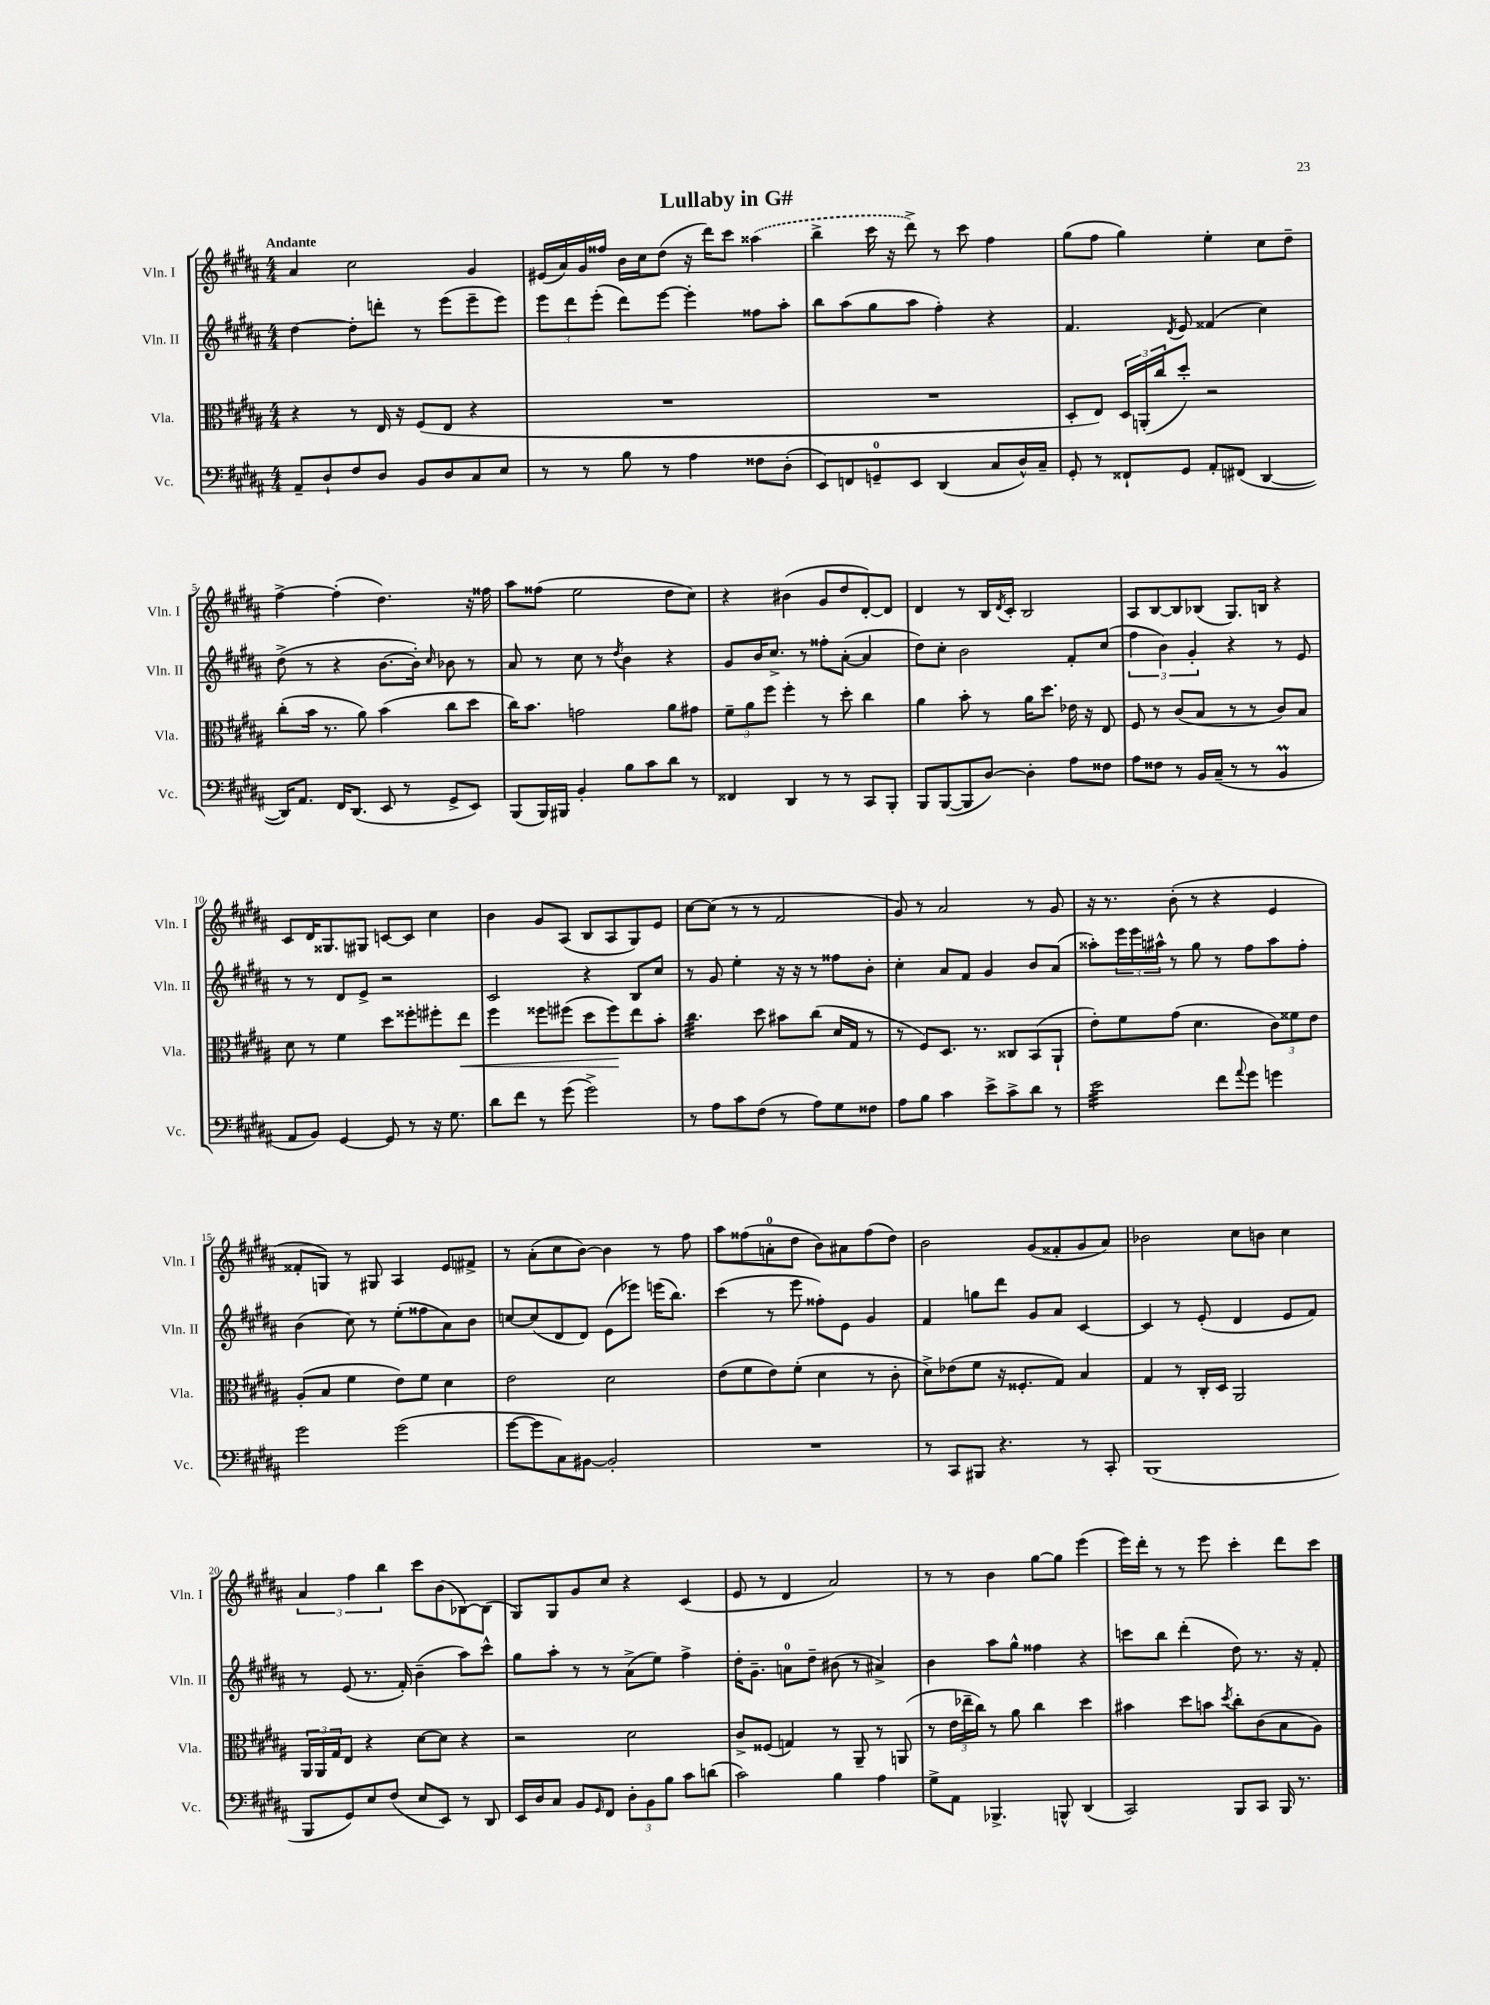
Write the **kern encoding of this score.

**kern	**kern	**dynam	**kern	**kern
*part4	*part3	*part3	*part2	*part1
*staff4	*staff3	*staff3	*staff2	*staff1
*I"Vc.	*I"Vla.	*	*I"Vln. II	*I"Vln. I
*I'Vc.	*I'Vla.	*	*I'Vln. II	*I'Vln. I
*clefF4	*clefC3	*	*clefG2	*clefG2
*k[f#c#g#d#a#]	*k[f#c#g#d#a#]	*	*k[f#c#g#d#a#]	*k[f#c#g#d#a#]
*M4/4	*M4/4	*	*M4/4	*M4/4
=1	=1	=1	=1	=1
!	!	!	!	!LO:TX:a:B:t=Andante
8AA#~/L	4r	.	[4dd#\	4a#/
8D#`/	.	.	.	.
8F#/	8r	.	8dd#'\L]	2cc#\
8D#/J	16E/	.	8dddn'\J	.
.	16r	.	.	.
8BB/L	(8F#/L	.	8r	.
8D#/	8E/J	.	(8eee\L	.
8C#/	4r	.	8eee~\	4g#/
8E/J	.	.	8eee\J)	.
=2	=2	=2	=2	=2
8r	1r	.	12eee\L	(16e#X/LL
.	.	.	.	16a#/)
.	.	.	12ddd#\	.
8r	.	.	.	16g#/
.	.	.	(12eee'\J	.
.	.	.	.	16ff##X/JJ
8B\	.	.	8ddd#\L)	16b\LL
.	.	.	.	16cc#\J
8r	.	.	[8eee\J	(8dd#\J
4A#\	.	.	4eee'\]	16r
.	.	.	.	16ddd#\KL)
.	.	.	.	8ccc#\J
8F##X\L	.	.	8ff##X\L	(4aa##X\
(8D#'\J	.	.	8aa#'\J	.
=3	=3	=3	=3	=3
8EE/L)	1r	.	8bb\L	4bb^\
8FFn/	.	.	(8aa#\	.
8GGn~/	.	.	8gg#\	16ccc#\
.	.	.	.	16r
8EE/J	.	.	8aa#\J	8ddd#^\)
(4DD#/	.	.	4ff#'\)	8r
.	.	.	.	8ccc#\
8C#/L	.	.	4r	4ff#\
16D#^^/L)	.	.	.	.
16C#~/JJ	.	.	.	.
=4	=4	=4	=4	=4
8GG#'/	8D#'/L	.	4.f#/	(8gg#\L
8r	8E/J)	.	.	8ff#\J
8FF##X`/L	24D#/LL	.	.	4gg#\)
.	(24AAn'/	.	.	.
.	24cc#/J	.	.	.
.	.	.	8qd#/	.
8GG#/J	8dd#'/J)	.	8e/	.
8AA#'/L	2r	.	(4f##X/	4ee'\
(8FF#X/J	.	.	.	.
[4DD#/	.	.	4cc#\)	8cc#\L
.	.	.	.	8dd#~\J
!!LO:LB:g=z
=5	=5	=5	=5	=5
16DD#/KL])	(8cc#'\L	.	(8dd#^\	[4ff#^\
8.AA#/J	.	.	.	.
.	16b\Jk	.	8r	.
.	8.r	.	.	.
16FF#/KL	.	.	4r	(4ff#'\]
(8.DD#/J	.	.	.	.
.	8a#\)	.	.	.
8EE/	(4b\	.	[8.b\L	4.dd#\)
8r	.	.	.	.
.	.	.	16b'\Jk])	.
.	.	.	16qqcc#/	.
8GG#^/L	8cc#\L	.	8b-X\	.
8EE/J)	8dd#\J	.	8r	16r
.	.	.	.	16ff##X\
=6	=6	=6	=6	=6
(8BBB/L	16cc#\KL)	.	8a#/	8aa#\L
.	8.b\J	.	.	.
16BBB/L)	.	.	8r	(8ff##X\J
16BBB#X/JJ	.	.	.	.
4BB'/	2gn\	.	8cc#\	2ee\
.	.	.	8r	.
.	.	.	8qdd#/	.
8B\L	.	.	4b\	.
8c#\	.	.	.	.
8d#\J	8a#\L	.	4r	8dd#\L
8r	8g#X\J	.	.	8cc#\J)
=7	=7	=7	=7	=7
4FF##X/	12f#~\L	.	8g#/L	4r
.	12a#\	.	.	.
.	.	.	16b/K	.
.	12ff#\J	.	.	.
.	.	.	8.cc#^/J	.
4DD#/	4ff#'\	.	.	(4b#X\
.	.	.	8r	.
8r	8r	.	8ff##X'\L	8g#/L
8r	8dd#'\	.	([8a#'\J	8dd#/
8CC#/L	4cc#\	.	4a#/]	[8d#'/)
8BBB'/J	.	.	.	8d#/J]
=8	=8	=8	=8	=8
8BBB/L	4a#\	.	8dd#\L)	4d#/
([8BBB/	.	.	8cc#'\J	.
8BBB/]	8b'\	.	2b\	8r
[8D#/J)	8r	.	.	16B/LL
.	.	.	.	8qd#/
.	.	.	.	16c#'/JJ
4D#'\]	16a#\KL	.	.	2B/
.	8.dd#\J	.	.	.
8A#\L	16e-X\	.	8f#'/L	.
.	16r	.	.	.
8F##X\J	8E/	.	(8cc#/J	.
=9	=9	=9	=9	=9
8A#\L	8F#/	.	6ff#\	8A#/L
8F##X\J	8r	.	.	[8B/
.	.	.	6b\)	.
8r	(8c#/L	.	.	8B/]
.	.	.	6g#'/	.
16BB/LL	8B/J	.	.	(8B-X/J
(16C#~/JJ	.	.	.	.
8r	8r	.	4r	8.G#/L)
8r	8r	.	.	.
.	.	.	.	16Bn/Jk
4BBM/	8c#/L)	.	8r	4r
.	8B/J	.	8e/	.
!!LO:LB:g=z
=10	=10	=10	=10	=10
8AA#/L	8d#\	.	8r	8c#/L
8BB/J)	8r	.	8r	16d#/K
.	.	.	.	8.G##X/
[4GG#/	4f#\	.	8d#/L	.
.	.	.	8e^/J	8G#X/J
8GG#/]	8dd#\L	.	2r	[8cn/L
8r	8ff##X'\	.	.	8c/J]
16r	8ff#X'\	.	.	4cc#\
8.G#\	.	.	.	.
!	!	!LO:HP:b	!	!
.	8ee\J	<	.	.
=11	=11	=11	=11	=11
8d#\L	4ff#\	.	2c#/	4b\
8f#\J	.	.	.	.
8r	8ff##X\L	.	.	8g#/L
(8g#\	(8ff#X\J	.	.	(8A#/J
2g#^\)	8dd#\L	.	4r	8B/L
.	8ff#\)	.	.	8A#/
.	8ee\	[	8B/L	8G#/)
.	8b'\J	.	8cc#/J	8e/J
=12	=12	=12	=12	=12
*	*tremolo	*	*	*
8r	32cc#\LLL	.	8r	[8cc#\L
.	32cc#\	.	.	.
.	32cc#\	.	.	.
.	32cc#\	.	.	.
8A#\L	32cc#\	.	8g#/	(8cc#\J]
.	32cc#\	.	.	.
.	32cc#\	.	.	.
.	32cc#\	.	.	.
8c#\	32cc#\	.	4ee'\	8r
.	32cc#\	.	.	.
.	32cc#\	.	.	.
.	32cc#\JJJ	.	.	.
*	*Xtremolo	*	*	*
(8F#\J	8dd#\	.	.	8r
8r	8b#X\L	.	16r	2f#/
.	.	.	16r	.
8A#\L)	(8cc#\J	.	8r	.
8G#\	16d#/LL	.	8ff##X\L	.
.	16G#/JJ	.	.	.
8F##X\J	8r	.	8b'\J	.
=13	=13	=13	=13	=13
8A#\L	8r	.	4cc#'\	8g#/)
8B\J	8F#/L)	.	.	8r
4c#\	8.D#/J	.	8a#/L	2a#/
.	.	.	8f#/J	.
.	8.r	.	.	.
8e^\L	.	.	4g#/	.
8c#^\	8C##X/L	.	.	.
8d#\J	(8BB/	.	8b/L	8r
8r	8AA#`/J	.	(8a#/J	8g#/
=14	=14	=14	=14	=14
*tremolo	*	*	*	*
32e\LLL	8e'\L)	.	8aa##X'\L)	16r
32e\	.	.	.	.
32e\	.	.	.	8.r
32e\	.	.	.	.
32e\	8f#\	.	24eee\L	.
32e\	.	.	.	.
.	.	.	24eee\	.
32e\	.	.	.	.
.	.	.	24aa#X^^\JJ	.
32e\	.	.	.	.
32e\	(8g#\J	.	8r	(8b'\
32e\	.	.	.	.
32e\	.	.	.	.
32e\	.	.	.	.
32e\	4.d#\	.	8gg#\	8r
32e\	.	.	.	.
32e\	.	.	.	.
32e\JJJ	.	.	.	.
*Xtremolo	*	*	*	*
8f#\L	.	.	8r	4r
8qqa#/	.	.	.	.
8g#\J	.	.	8ff#\L	.
4gn\	12c#\L)	.	8aa#\	4e/
.	12f##X\	.	.	.
.	.	.	8ff#'\J	.
.	12e\J	.	.	.
!!LO:LB:g=z
=15	=15	=15	=15	=15
2g#\	(8A#'/L	.	(4b\	8f##X'/L
.	8B/J	.	.	8Gn/J)
.	4f#\	.	8cc#\)	8r
.	.	.	8r	8G#X/
(2g#\	8e\L)	.	(8ee'\L	4A#/
.	8f#\J	.	8ff##X\	.
.	4d#\	.	8a#\)	8e/L
.	.	.	8b\J	8f#X^/J
=16	=16	=16	=16	=16
[8g#\L	2e\	.	[8ccn/L	8r
8g#\]	.	.	(8cc/]	(8a#'\L
8C#\)	.	.	8d#/	8cc#\
[8BB#X\J	.	.	8d#/J)	[8b\J)
2BB#'/]	2d#\	.	(8e\L	4b\]
.	.	.	8eee-X\J)	.
.	.	.	(16eeen\KL	8r
.	.	.	8.bb\J)	.
.	.	.	.	8ff#\
=17	=17	=17	=17	=17
1r	(8e\L	.	(4ccc#\	8aa#\L
.	8f#\	.	.	(8ff##X\
.	8e\)	.	8r	8an'\
.	(8f#'\J	.	8eee\	8dd#\J
.	4d#\	.	8ff##X'\L)	8b\L)
.	.	.	8e\J	8a#X\
.	8r	.	4g#/	(8ff##\
.	8c#'\	.	.	8dd#\J)
=18	=18	=18	=18	=18
8r	8d#^\L)	.	4f#/	2b\
8CC#/L	(8e-X\	.	.	.
8BBB#X/J	8f#\J	.	8ggn\L	.
4.r	16r	.	8ddd#\J	.
.	8.F##X'/L	.	.	.
.	.	.	8g#/L	(8g#/L
.	8G#/J)	.	8a#/J	8f##X'/
8r	4B/	.	[4c#/	8g#/
8CC#'/	.	.	.	8a#/J)
=19	=19	=19	=19	=19
(1BBB	4G#/	.	4c#/]	2b-X\
.	8r	.	8r	.
.	16C#'/LL	.	(8e'/	.
.	16D#/JJ	.	.	.
.	2AA#/	.	4d#/	8cc#\L
.	.	.	.	8bn\J
.	.	.	8e/L	4cc#\
.	.	.	8f#/J)	.
!!LO:LB:g=z
=20	=20	=20	=20	=20
8BBB/L	24AA#/LL	.	8r	6a#/
.	24AA#/	.	.	.
.	24G#/J	.	.	.
8GG#/)	8E/J	.	(8e/	.
.	.	.	.	6ff#\
8E/	4r	.	8.r	.
.	.	.	.	6bb\
(8F#/J	.	.	.	.
.	.	.	16f#'/)	.
8E/L	[8d#\L	.	(4b~\	8ccc#\L
8EE/J)	8d#\J]	.	.	(8b\
8r	4r	.	8aa#\L)	[8B-X\)
8DD#/	.	.	8ccc#^^\J	(8B-\J]
=21	=21	=21	=21	=21
16EE/LL	2r	.	8gg#\L	8G#/L)
16D#/J	.	.	.	.
8C#/J	.	.	8aa#'\J	8G#/
8BB/L	.	.	8r	8g#/
16qqGG#/	.	.	.	.
8FF#/J	.	.	8r	8cc#/J
12D#'\L	2d#\	.	(8a#^\L	4r
12BB\	.	.	.	.
.	.	.	8ee\J)	.
12B\J	.	.	.	.
8c#\L	.	.	4ff#^\	(4c#/
(8dn\J	.	.	.	.
=22	=22	=22	=22	=22
2c#\)	8c#^/L	.	16dd#'\KL	8e/
.	.	.	8.g#~\J	.
.	(8F##X/J	.	.	8r
.	4Gn/)	.	8an\L	4d#/
.	.	.	8dd#~\J	.
4B\	8r	.	(8b#X\	2a#/)
.	8AA#~/	.	8r	.
4A#\	8r	.	4a#X^/)	.
.	(8AAn/	.	.	.
=23	=23	=23	=23	=23
8G#^\L	8r	.	4b\	8r
8AA#\J	24e\LL	.	.	8r
.	24ee-X~\	.	.	.
.	24cc#\JJ)	.	.	.
4.BBB-X^/	8r	.	8aa#\L	4b\
.	8a#\	.	8gg#^^\J	.
.	4cc#\	.	4ff##X\	[8gg#\L
8BBBn^^/	.	.	.	8gg#\J]
(4DD#/	4dd#\	.	4r	(4eee\
=24	=24	=24	=24	=24
2CC#/)	4b#X\	.	8cccn\L	16eee\LL)
.	.	.	.	16ddd#'\JJ
.	.	.	8bb\J	8r
.	8dd#\L	.	(4ddd#'\	8r
.	8bn\J	.	.	8eee\
.	8qdd#/	.	.	.
8BBB/L	8cc#'\L	.	8dd#\)	4ccc#'\
8CC#/J	(8c#\	.	8.r	.
16BBB/	8B\	.	.	8ddd#\L
8.r	.	.	16r	.
.	8A#\J)	.	8f#'/	8ccc#\J
==	==	==	==	==
*-	*-	*-	*-	*-
